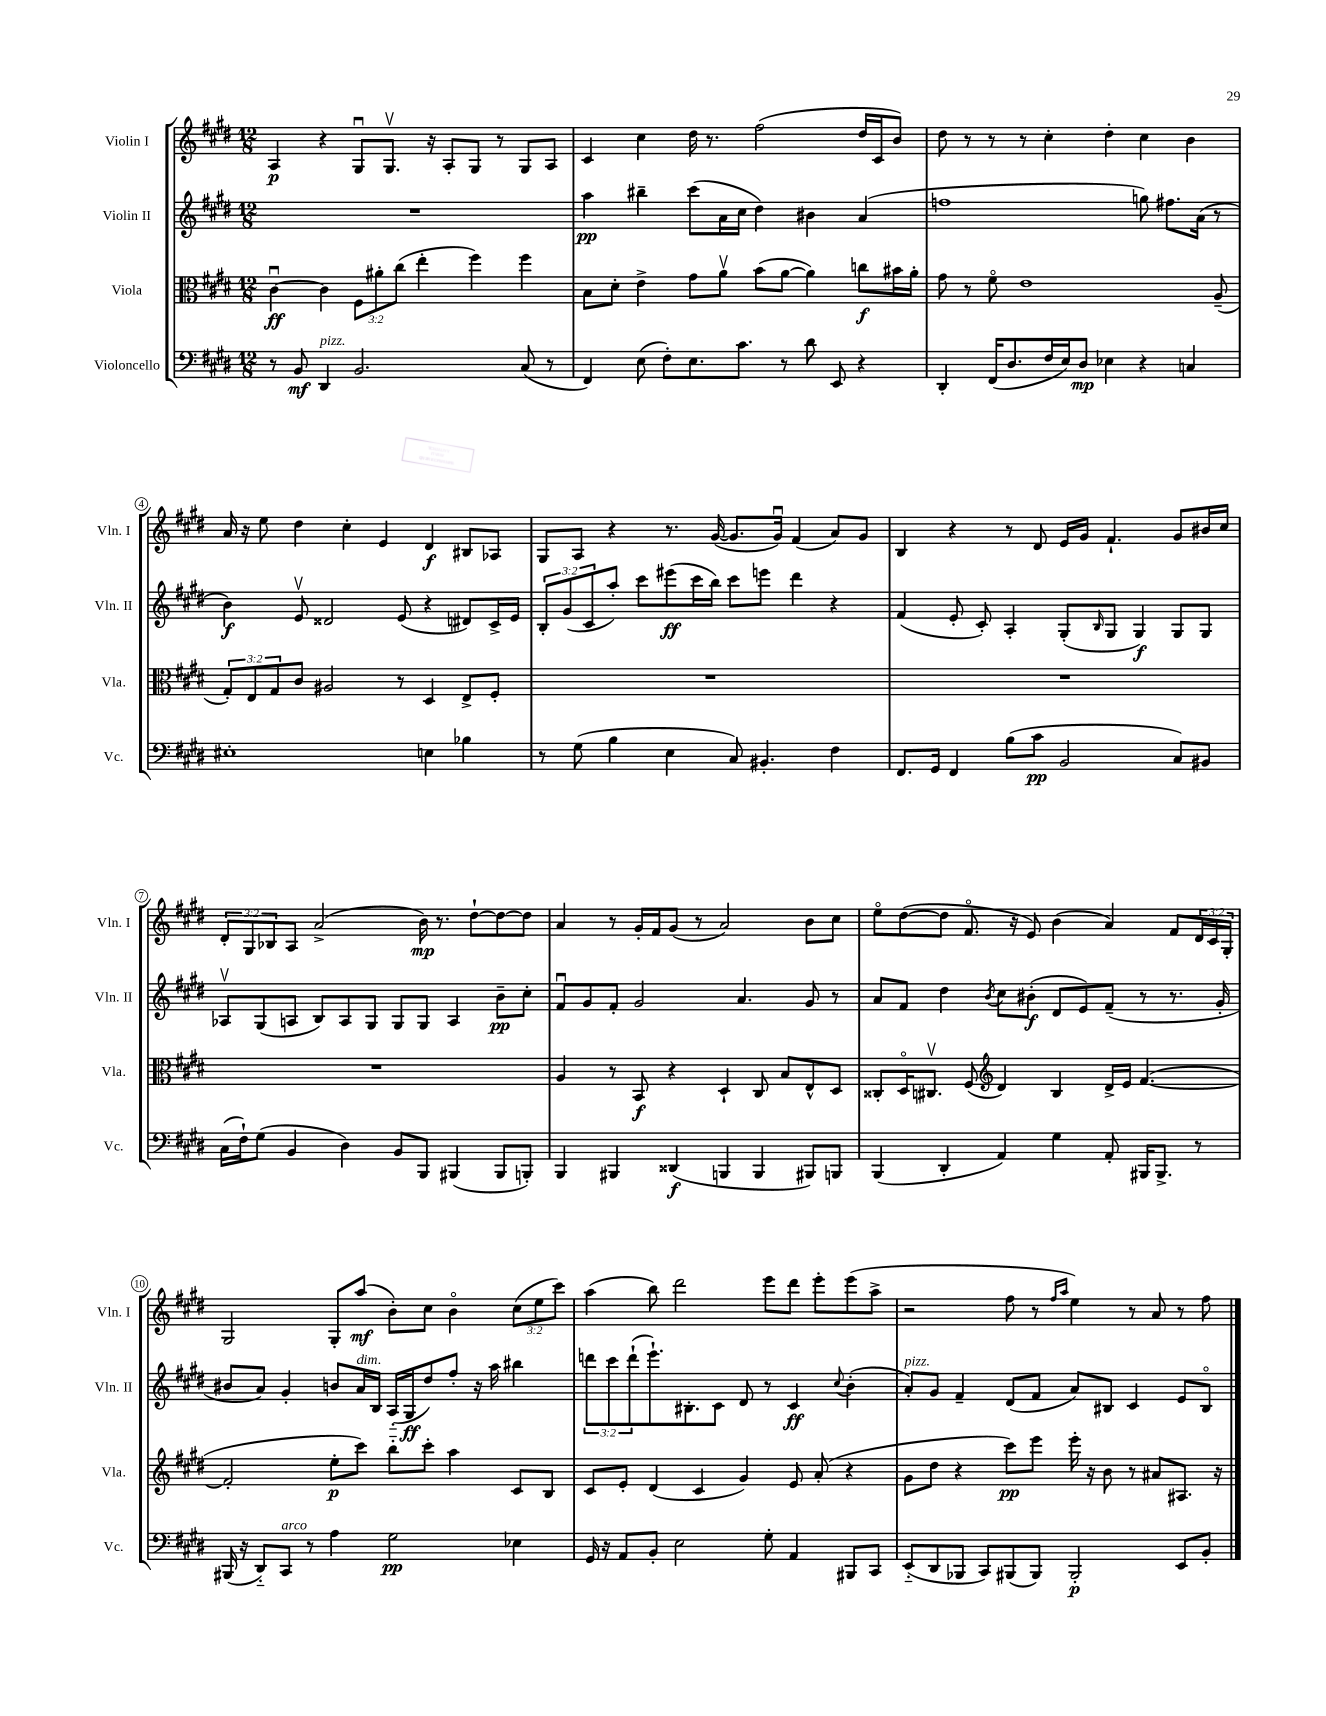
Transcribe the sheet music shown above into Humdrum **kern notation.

**kern	**dynam	**kern	**dynam	**kern	**dynam	**kern	**dynam
*part4	*part4	*part3	*part3	*part2	*part2	*part1	*part1
*staff4	*staff4	*staff3	*staff3	*staff2	*staff2	*staff1	*staff1
*I"Violoncello	*	*I"Viola	*	*I"Violin II	*	*I"Violin I	*
*I'Vc.	*	*I'Vla.	*	*I'Vln. II	*	*I'Vln. I	*
*clefF4	*	*clefC3	*	*clefG2	*	*clefG2	*
*k[f#c#g#d#]	*	*k[f#c#g#d#]	*	*k[f#c#g#d#]	*	*k[f#c#g#d#]	*
*M12/8	*	*M12/8	*	*M12/8	*	*M12/8	*
=1	=1	=1	=1	=1	=1	=1	=1
8r	.	[4c#u\	ff	1.r	.	4A/	p
8BB/	mf	.	.	.	.	.	.
!LO:TX:a:i:t=pizz.	!	!	!	!	!	!	!
4DD#/	.	4c#\]	.	.	.	4r	.
2.BB/	.	12F#\L	.	.	.	8G#u/L	.
.	.	12a#X'\	.	.	.	.	.
.	.	.	.	.	.	8.G#v/J	.
.	.	(12cc#\J	.	.	.	.	.
.	.	4ee'\	.	.	.	.	.
.	.	.	.	.	.	16r	.
.	.	.	.	.	.	8A'/L	.
.	.	4ff#\)	.	.	.	8G#/J	.
.	.	.	.	.	.	8r	.
(8C#/	.	4ff#\	.	.	.	8G#/L	.
8r	.	.	.	.	.	8A/J	.
=2	=2	=2	=2	=2	=2	=2	=2
4FF#/)	.	8B\L	.	4aa\	pp	4c#/	.
.	.	8d#'\J	.	.	.	.	.
(8E\	.	4e^\	.	4bb#X~\	.	4cc#\	.
8F#'\L)	.	.	.	.	.	.	.
8.E\	.	8g#\L	.	(8ccc#\L	.	16dd#\	.
.	.	.	.	.	.	8.r	.
.	.	8av\J	.	16a\L	.	.	.
8.c#\J	.	.	.	16cc#\JJ	.	.	.
.	.	(8b\L	.	4dd#\)	.	(2ff#\	.
8r	.	[8a\J	.	.	.	.	.
8d#\	.	4a\])	.	4b#X\	.	.	.
8EE/	.	.	.	.	.	.	.
4r	.	8ccn\L	f	(4a/	.	16dd#/LL	.
.	.	.	.	.	.	16c#/J	.
.	.	16b#X\L	.	.	.	8b/J)	.
.	.	16a'\JJ	.	.	.	.	.
=3	=3	=3	=3	=3	=3	=3	=3
4DD#'/	.	8g#\	.	1ffn	.	8dd#\	.
.	.	8r	.	.	.	8r	.
(16FF#/KL	.	8f#\	.	.	.	8r	.
8.D#/	.	.	.	.	.	.	.
.	.	1e	.	.	.	8r	.
16F#/L	.	.	.	.	.	4cc#'\	.
16E/J)	.	.	.	.	.	.	.
8D#/J	mp	.	.	.	.	.	.
4E-X\	.	.	.	.	.	4dd#'\	.
4r	.	.	.	8ggn\)	.	4cc#\	.
.	.	.	.	8.ff#X\L	.	.	.
4Cn/	.	.	.	.	.	4b\	.
.	.	.	.	(16a\Jk	.	.	.
.	.	(8A~/	.	8r	.	.	.
!!LO:LB:g=z
=4	=4	=4	=4	=4	=4	=4	=4
1E#X'	.	12G#'/L)	.	4b\)	f	16a/	.
.	.	.	.	.	.	16r	.
.	.	12E/	.	.	.	.	.
.	.	.	.	.	.	8ee\	.
.	.	12G#/	.	.	.	.	.
.	.	8c#/J	.	8ev/	.	4dd#\	.
.	.	2A#X/	.	2d##X/	.	.	.
.	.	.	.	.	.	4cc#'\	.
.	.	.	.	.	.	4e/	.
.	.	8r	.	(8e/	.	.	.
4En\	.	4D#/	.	4r	.	4d#/	f
4B-X\	.	8E^/L	.	8d#X/L)	.	8B#X/L	.
.	.	8F#'/J	.	16c#^/L	.	8A-X/J	.
.	.	.	.	16e/JJ	.	.	.
=5	=5	=5	=5	=5	=5	=5	=5
8r	.	1.r	.	12B'/L	.	8G#/L	.
.	.	.	.	(12g#/	.	.	.
(8G#\	.	.	.	.	.	8A/J	.
.	.	.	.	12c#/	.	.	.
4B\	.	.	.	8aa'/J)	.	4r	.
.	.	.	.	8ccc#\L	.	.	.
4E\	.	.	.	(8eee#X\	ff	8.r	.
.	.	.	.	16ccc#\L	.	.	.
.	.	.	.	16bb\JJ)	.	([16g#/	.
8C#/)	.	.	.	8ccc#\L	.	8.g#/L]	.
4.BB#X'/	.	.	.	8eeen\J	.	.	.
.	.	.	.	.	.	16g#u/Jk)	.
.	.	.	.	4ddd#\	.	(4f#/	.
4F#\	.	.	.	4r	.	8a/L)	.
.	.	.	.	.	.	8g#/J	.
=6	=6	=6	=6	=6	=6	=6	=6
8.FF#/L	.	1.r	.	(4f#/	.	4B/	.
16GG#/Jk	.	.	.	.	.	.	.
4FF#/	.	.	.	8e'/	.	4r	.
.	.	.	.	8c#'/)	.	.	.
(8B\L	.	.	.	4A'/	.	8r	.
8c#\J	pp	.	.	.	.	8d#/	.
2BB/	.	.	.	(8G#'/L	.	16e/LL	.
.	.	.	.	.	.	16g#/JJ	.
.	.	.	.	16qqB/	.	.	.
.	.	.	.	8G#/J	.	4.f#`/	.
.	.	.	.	4G#/)	f	.	.
8C#/L)	.	.	.	8G#/L	.	8g#/L	.
8BB#X/J	.	.	.	8G#/J	.	16b#X/L	.
.	.	.	.	.	.	16cc#/JJ	.
!!LO:LB:g=z
=7	=7	=7	=7	=7	=7	=7	=7
(16C#\LL	.	1.r	.	8A-Xv/L	.	12d#'/L	.
16F#`\J)	.	.	.	.	.	.	.
.	.	.	.	.	.	12G#/	.
(8G#\J	.	.	.	(8G#/	.	.	.
.	.	.	.	.	.	12B-X/	.
4BB/	.	.	.	8An/J	.	8A/J	.
.	.	.	.	8B/L)	.	(2a^/	.
4D#\)	.	.	.	8A/	.	.	.
.	.	.	.	8G#/J	.	.	.
8BB/L	.	.	.	8G#/L	.	.	.
8BBB/J	.	.	.	8G#/J	.	16b\)	mp
.	.	.	.	.	.	8.r	.
(4BBB#X/	.	.	.	4A/	.	.	.
.	.	.	.	.	.	[8dd#`\L	.
8BBB#/L	.	.	.	8b~\L	pp	8dd#\_	.
8BBBn'/J)	.	.	.	8cc#'\J	.	8dd#\J]	.
=8	=8	=8	=8	=8	=8	=8	=8
4BBB/	.	4A/	.	8f#u/L	.	4a/	.
.	.	.	.	8g#/	.	.	.
4BBB#X/	.	8r	.	8f#'/J	.	8r	.
.	.	8BB/	f	2g#/	.	16g#'/LL	.
.	.	.	.	.	.	16f#/J	.
(4DD##X/	f	4r	.	.	.	(8g#/J	.
.	.	.	.	.	.	8r	.
4BBBn/	.	4D#`/	.	.	.	2a/)	.
.	.	.	.	4.a/	.	.	.
4BBB/	.	8C#/	.	.	.	.	.
.	.	8B/L	.	.	.	.	.
8BBB#X/L)	.	8E^^/	.	8g#/	.	8b\L	.
8BBBn/J	.	8D#/J	.	8r	.	8cc#\J	.
=9	=9	=9	=9	=9	=9	=9	=9
(4BBB/	.	8C##X'/L	.	8a/L	.	8ee\L	.
.	.	16D#/K	.	8f#/J	.	([8dd#\	.
.	.	8.C#Xv/J	.	.	.	.	.
4DD#'/	.	.	.	4dd#\	.	8dd#\J]	.
.	.	(8F#/	.	.	.	8.f#/	.
*	*	*clefG2	*	*	*	*	*
.	.	.	.	8qb/	.	.	.
4AA/)	.	4d#/)	.	8cc#\L	.	.	.
.	.	.	.	.	.	16r	.
.	.	.	.	(8b#X'\J	f	8e/)	.
4G#\	.	4B/	.	8d#/L	.	(4b\	.
.	.	.	.	8e/)	.	.	.
8AA'/	.	16d#^/LL	.	(8f#~/J	.	4a/)	.
.	.	16e/JJ	.	.	.	.	.
16BBB#X/KL	.	([4.f#/	.	8r	.	.	.
8.BBB#^/J	.	.	.	.	.	.	.
.	.	.	.	8.r	.	8f#/L	.
8r	.	.	.	.	.	24d#/L	.
.	.	.	.	.	.	24c#/	.
.	.	.	.	16g#'/	.	.	.
.	.	.	.	.	.	24G#'/JJ	.
!!LO:LB:g=z
=10	=10	=10	=10	=10	=10	=10	=10
(16BBB#X/	.	2f#'/]	.	8b#X/L	.	2G#/	.
16r	.	.	.	.	.	.	.
8DD#/L)	.	.	.	8a/J)	.	.	.
!LO:TX:a:i:t=arco	!	!	!	!	!	!	!
8CC#/J	.	.	.	4g#'/	.	.	.
8r	.	.	.	.	.	.	.
4A\	.	8ee'\L	p	8bn/L	.	8G#'/L	.
!	!	!	!	!LO:TX:a:i:t=dim.	!	!	!
.	.	8ccc#\J)	.	16a/L	.	(8aa/J	mf
.	.	.	.	16B/JJ	.	.	.
2G#\	pp	8bb\L	.	(16A/LL	.	8b'\L)	.
.	.	.	.	16G#/J	ff	.	.
.	.	8ccc#'\J	.	8dd#/)	.	8cc#\J	.
.	.	4aa\	.	8ff#'/J	.	4b\	.
.	.	.	.	16r	.	.	.
.	.	.	.	16aa\	.	.	.
4E-X\	.	8c#/L	.	4bb#X\	.	(12cc#\L	.
.	.	.	.	.	.	12ee\	.
.	.	8B/J	.	.	.	.	.
.	.	.	.	.	.	12ccc#\J)	.
=11	=11	=11	=11	=11	=11	=11	=11
16GG#/	.	8c#/L	.	12dddn\L	.	(4aa\	.
16r	.	.	.	.	.	.	.
.	.	.	.	12ccc#\	.	.	.
8AA/L	.	8e'/J	.	.	.	.	.
.	.	.	.	(12ddd`\	.	.	.
8BB'/J	.	(4d#/	.	8.eee`\)	.	8bb\)	.
2E\	.	.	.	.	.	2ddd#\	.
.	.	.	.	8.B#X'\	.	.	.
.	.	4c#/	.	.	.	.	.
.	.	.	.	8c#\J	.	.	.
.	.	4g#/)	.	8d#/	.	.	.
8G#'\	.	.	.	8r	.	8eee\L	.
4AA/	.	8e/	.	4c#/	ff	8ddd#\J	.
.	.	(8a'/	.	.	.	8eee'\L	.
.	.	.	.	8qqcc#/	.	.	.
8BBB#X/L	.	4r	.	(4b'\	.	(8eee\	.
8CC#/J	.	.	.	.	.	8aa^\J	.
=12	=12	=12	=12	=12	=12	=12	=12
!	!	!	!	!LO:TX:a:i:t=pizz.	!	!	!
(8EE/L	.	8g#\L	.	8a'/L)	.	2r	.
8DD#/	.	8dd#\J	.	8g#/J	.	.	.
8BBB-X/J	.	4r	.	4f#~/	.	.	.
8CC#/L)	.	.	.	.	.	.	.
(8BBB#X/	.	8ccc#\L)	pp	(8d#/L	.	8ff#\	.
8BBB#/J)	.	8eee\J	.	8f#/J	.	8r	.
.	.	.	.	.	.	16qqff#/LL	.
.	.	.	.	.	.	16qqaa/JJ	.
2BBB#'/	p	16eee'\	.	8a/L)	.	4ee\)	.
.	.	16r	.	.	.	.	.
.	.	8b\	.	8B#X/J	.	.	.
.	.	8r	.	4c#/	.	8r	.
.	.	8a#X/L	.	.	.	8a/	.
8EE/L	.	8.A#X/J	.	8e/L	.	8r	.
8BB'/J	.	.	.	8B#/J	.	8ff#\	.
.	.	16r	.	.	.	.	.
==	==	==	==	==	==	==	==
*-	*-	*-	*-	*-	*-	*-	*-
